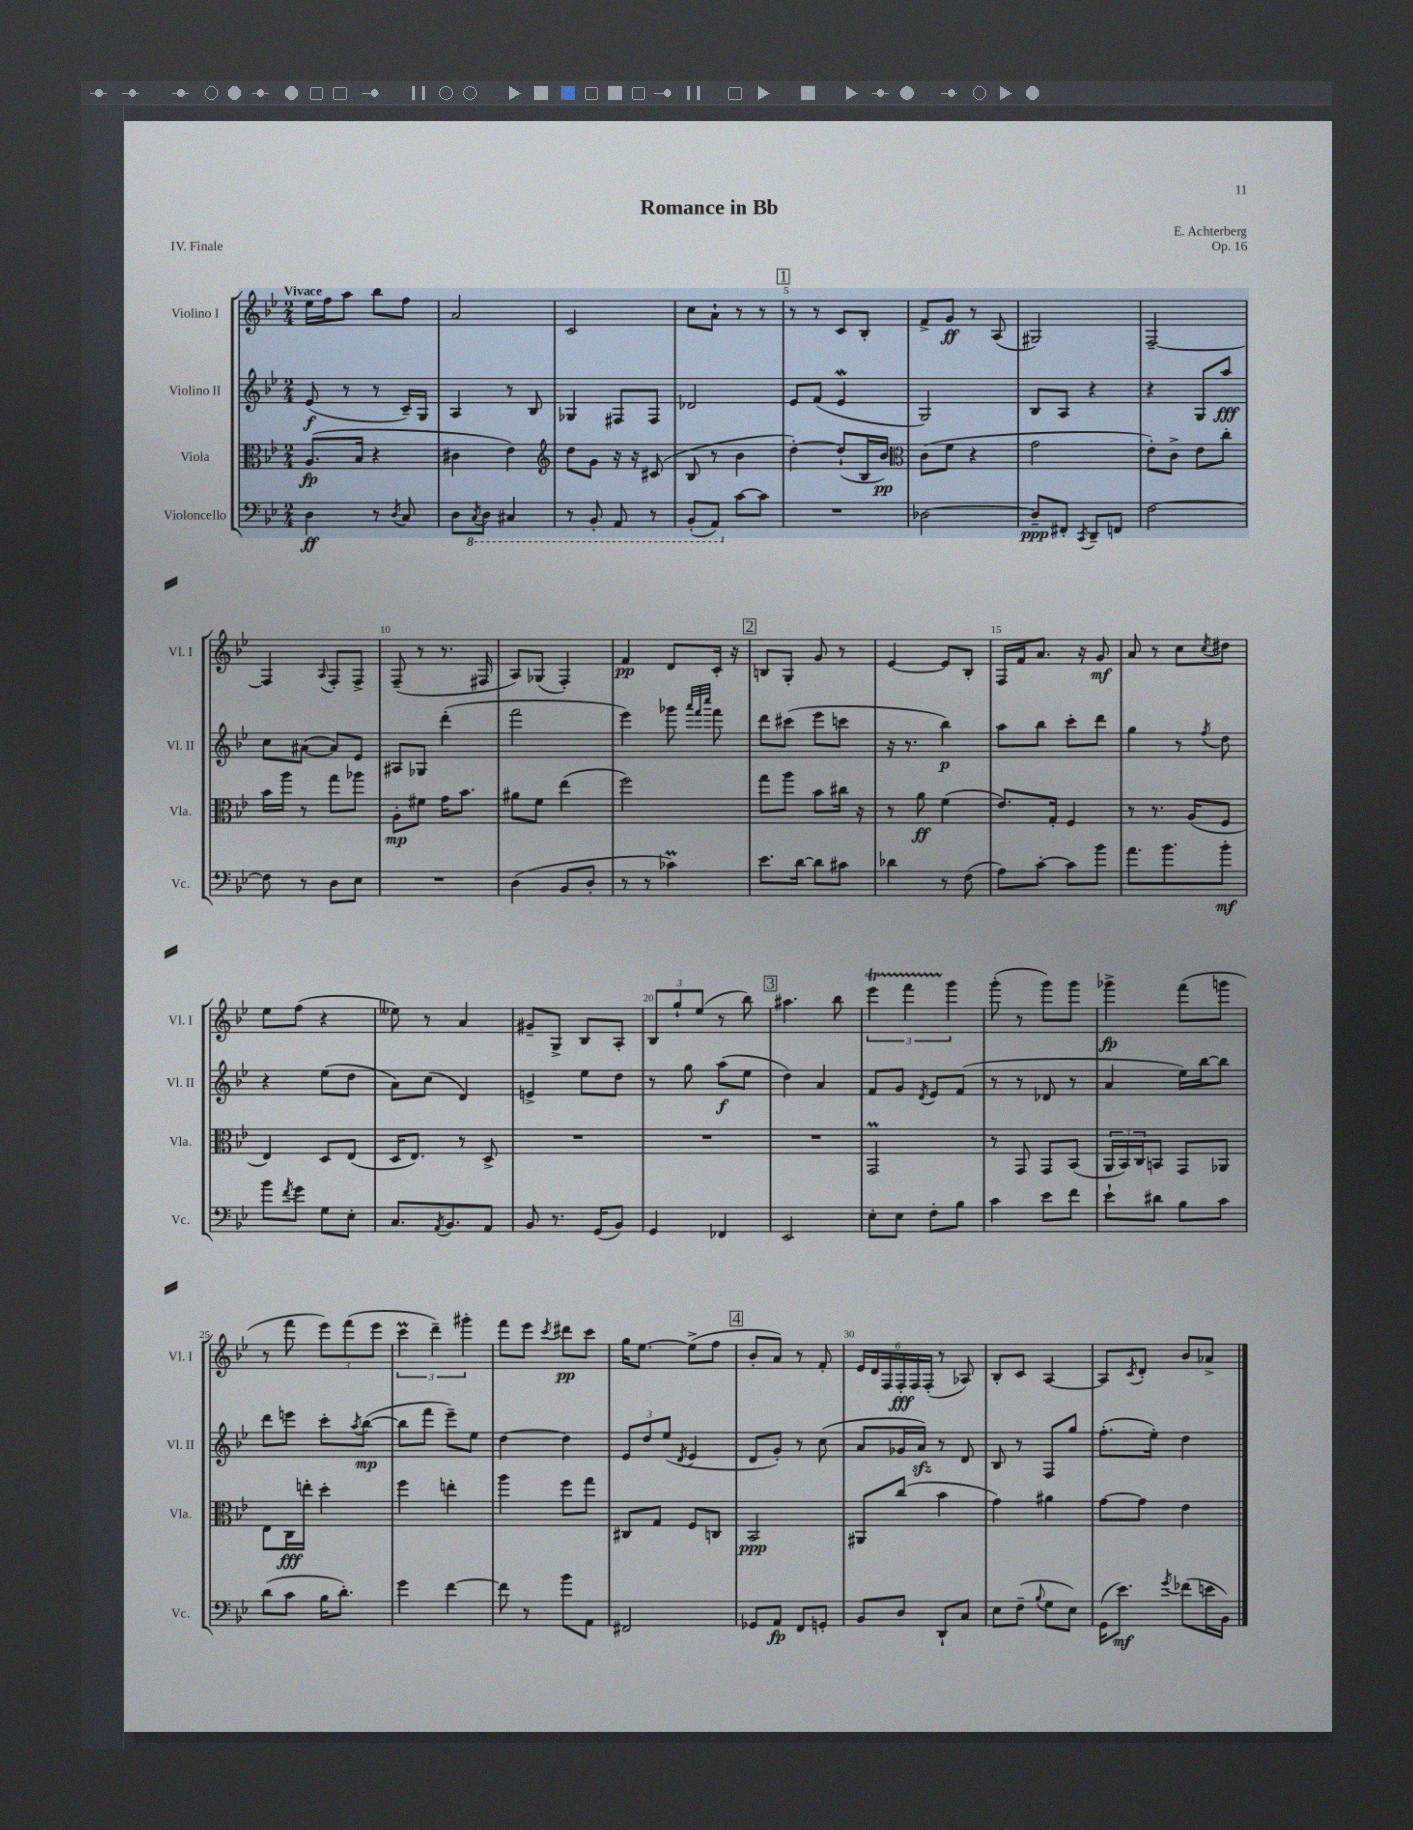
\header { title = "Romance in Bb" composer = "E. Achterberg" opus = "Op. 16" piece = "IV. Finale" }
<<
\new StaffGroup <<
\new Staff = "s0" \with { instrumentName = "Violino I" shortInstrumentName = "Vl. I" } {
    \clef treble \key bes \major \numericTimeSignature \time 2/4 \tempo "Vivace"
    ees''16 f''16 a''8 bes''8 f''8 |
    a'2 |
    c'2 |
    c''8 a'8-! r8 r8 |
    \mark \markup { \box "1" } r8 r8 c'8 bes8-. |
    f'8-> g'8\ff r8 a8( |
    gis2) |
    f2~-- |
    f4 \appoggiatura { a8 } f8-. f8-> |
    f8--( r8 r8. fis16 |
    a8) ges8( f4-.) |
    f'4\pp d'8 c'16-. r16 |
    \mark \markup { \box "2" } b8 g8-. g'8 r8 |
    ees'4~ ees'8 bes8-. |
    f16 f'16 a'8. r16 g'8\mf |
    a'8 r8 c''8 \acciaccatura { c''8 } dis''8 |
    ees''8 f''8( r4 |
    eeses''8) r8 a'4 |
    gis'8-- g8-> bes8 a8-. |
    \tuplet 3/2 { bes8 g''8-! ees''8( } r8 bes''8) |
    \mark \markup { \box "3" } ais''4. bes''8 |
    \tuplet 3/2 { ees'''4\startTrillSpan f'''4 g'''4\stopTrillSpan } |
    g'''8-.( r8 g'''8) g'''8 |
    ges'''4->\fp f'''8( g'''8 |
    r8 f'''8 \tuplet 3/2 { ees'''8) f'''8( ees'''8 } |
    \tuplet 3/2 { c'''4\prall d'''4--) gis'''4-. } |
    f'''8 ees'''8 \acciaccatura { c'''8 } dis'''8\pp c'''8 |
    g''16 ees''8.~ ees''8->( f''8 |
    \mark \markup { \box "4" } bes'8-. a'8) r8 f'8-. |
    \tuplet 6/4 { ees'16 d'16 f16 f16-.\fff f16 f16-.( } r8 aes8) |
    bes8-. c'8 a4~ |
    a8 \acciaccatura { c'8 } d'8-. bes'8 aes'8-> \bar "|." |
}
\new Staff = "s1" \with { instrumentName = "Violino II" shortInstrumentName = "Vl. II" } {
    \clef treble \key bes \major \numericTimeSignature \time 2/4
    ees'8\f( r8 r8 c'16--) g16 |
    a4 r8 bes8 |
    ges4 fis8 fis8 |
    des'2 |
    \mark \markup { \box "1" } ees'8 f'8( ees'4\mordent |
    g2) |
    bes8 a8 r4 |
    r4 g8 a''8\fff |
    c''8 ais'8~( ais'8) ees'8 |
    ais8 ges8 d'''4-.( |
    f'''2 |
    ees'''4) ges'''8 \grace { a'''32 f'''32 c''''32 } f'''8 |
    \mark \markup { \box "2" } d'''8 cis'''8( ees'''8 c'''8 |
    r16 r8. bes''4\p) |
    a''8 bes''8 c'''8-. d'''8 |
    g''4 r8 \acciaccatura { f''8 } d''8 |
    r4 ees''8( d''8 |
    a'8) c''8( d'4) |
    e'4-> ees''8 d''8 |
    r8 g''8 a''8\f( ees''8 |
    \mark \markup { \box "3" } d''4) a'4 |
    f'8 g'8 \acciaccatura { d'8 } ees'8 f'8( |
    r8 r8 des'8 r8 |
    a'4 ees''16) bes''16~ bes''8 |
    d'''8 e'''8 c'''8-. \acciaccatura { a''8 } bes''8~\mp( |
    bes''8 f'''8 ees'''8--) ees''8 |
    d''4~ d''4 |
    \tuplet 3/2 { ees'8 d''8 ees''8( } \acciaccatura { d'8 } ees'4 |
    \mark \markup { \box "4" } d'8 g'8-.) r8 c''8( |
    a'8 ges'16 a'16\sfz) r8 d'8 |
    bes8 r8 f8 g''8 |
    f''8.-.( ees''16-.) d''4 \bar "|." |
}
\new Staff = "s2" \with { instrumentName = "Viola" shortInstrumentName = "Vla." } {
    \clef alto \key bes \major \numericTimeSignature \time 2/4
    a8.\fp( bes16 r4 |
    cis'4 ees'4) |
    \clef treble d''8 g'8 r16 r16 cis'8( |
    bes8 r8 bes'4 |
    \mark \markup { \box "1" } d''4~-.) d''8-!( bes16 bes'16\pp) |
    \clef alto c'8( f'8 r4 |
    g'2 |
    ees'8-.) c'8-> ees'8 c''8-. |
    bes'16 a''16 r8 g''8 aes''8 |
    a8-.\mp fis'8 g'16 bes'8. |
    ais'8 f'8 ees''4( |
    f''2) |
    \mark \markup { \box "2" } g''8 a''8 bes'8 cis''16 r16 |
    r8 a'8\ff f'4( |
    ees'8.) g16-. f4 |
    r8 r8. a16( f8 |
    ees4) d8 ees8( |
    d16 ees8.) r8 d8-> |
    R2 |
    R2 |
    \mark \markup { \box "3" } R2 |
    g,2\prall |
    r8 g,8 g,8 bes,8( |
    \tuplet 3/2 { a,16 bes,16) c16 } b,8 g,8 aes,8 |
    ees8 c16\fff e''16-. d''4-. |
    f''4 e''4-. |
    a''4 f''8 g''8 |
    cis8 g8 f8 c8 |
    \mark \markup { \box "4" } bes,2\ppp |
    ais,8 c''8( bes'4 |
    g'4) ais'4 |
    g'8~ g'8 ees'4 \bar "|." |
}
\new Staff = "s3" \with { instrumentName = "Violoncello" shortInstrumentName = "Vc." } {
    \clef bass \key bes \major \numericTimeSignature \time 2/4
    d4\ff r8 \acciaccatura { d8 } c8 |
    d8 \ottava #-1 \acciaccatura { c,8 } d,8 cis,4 |
    r8 bes,,8-. a,,8 r8 |
    bes,,8-.( a,,8) \ottava #0 c'8~ c'8 |
    \mark \markup { \box "1" } R2 |
    des2~ |
    des8--\ppp fis,8-. \acciaccatura { c,8 } d,8-- f,8 |
    f2~ |
    f8 r8 d8 ees8 |
    R2 |
    d4( bes,8 d8-. |
    r8 r8 ces'4\prall) |
    \mark \markup { \box "2" } ees'8. d'16~ d'8 cis'8 |
    des'4 r8 f8( |
    a8) c'8~-. c'8 bes'8 |
    a'8. bes'8. bes'8-.\mf |
    bes'8 \acciaccatura { f'8 } g'8 g8 ees8-. |
    c8. \acciaccatura { a,8 } bes,8. a,8 |
    bes,8 r8. g,16( bes,8) |
    g,4 fes,4 |
    \mark \markup { \box "3" } ees,2 |
    ees8-. ees8 f8-. bes8 |
    c'4 ees'8 f'8 |
    ees'8-! dis'8 bes8 c'8 |
    d'8( c'8 bes16 d'8.-.) |
    g'4 f'4~ |
    f'8 r8 bes'8 a,8 |
    fis,2 |
    \mark \markup { \box "4" } ges,8 a,8\fp f,8 g,8-. |
    bes,8 d8 d,8-! c8 |
    ees8 f8--( \appoggiatura { bes8 } g8 ees8) |
    g,16( ees'8.\mf) \acciaccatura { g'8 } fes'8( e'16 bes,16) \bar "|." |
}
>>
>>
\layout { \context { \Score \override BarNumber.break-visibility = ##(#f #t #t) barNumberVisibility = #(every-nth-bar-number-visible 5) } }
